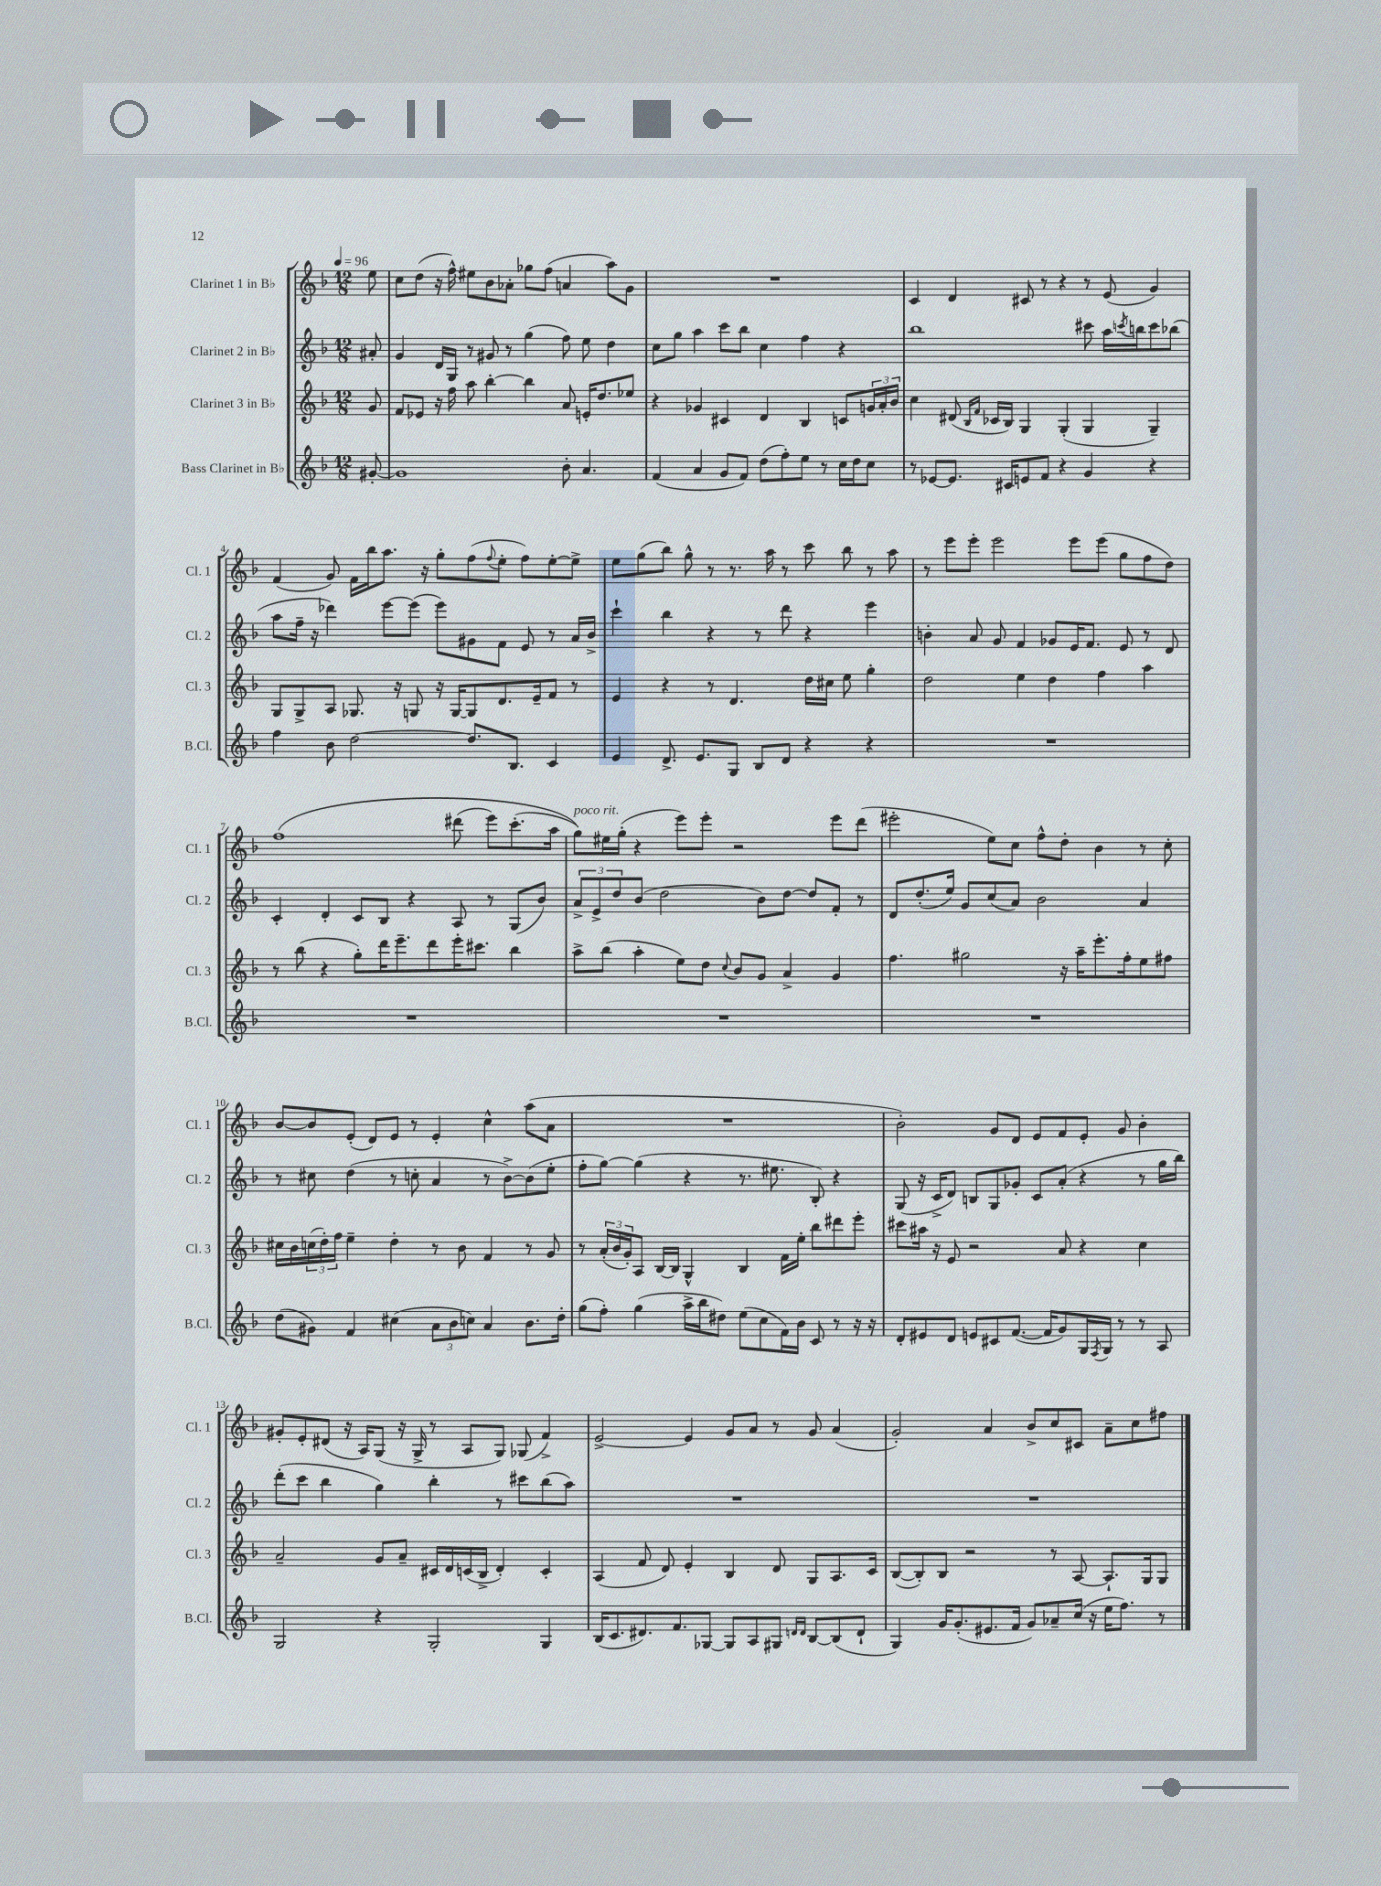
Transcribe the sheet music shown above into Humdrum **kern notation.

**kern	**kern	**kern	**kern
*staff4	*staff3	*staff2	*staff1
*clefG2	*clefG2	*clefG2	*clefG2
*k[b-]	*k[b-]	*k[b-]	*k[b-]
*M12/8	*M12/8	*M12/8	*M12/8
*MM96	*MM96	*MM96	*MM96
[8g#'	8g	8a#'	8ee
=	=	=	=
1g#]	8f	4g	8cc
.	8e-	.	(8dd
.	16r	16d	16r
.	16ff	16G	16ff^^)
.	8aa	8r	8ee#
.	[4bb-'	8g#	8b-
.	.	8r	8a-'
.	4bb-]	(4gg	8gg-
.	.	.	(8ff
8b-'	8a	8ff)	4a
4.a	16e'	8ee	.
.	8.dd	.	.
.	.	4dd	8aa)
.	8ee-	.	8g
=	=	=	=
(4f	4r	8cc	1.r
.	.	8gg	.
4a	4g-	4aa	.
8g	4c#	8ccc	.
8f)	.	8bb-	.
(8dd	4d	4cc	.
8ff')	.	.	.
8ee	4B-	4ff	.
8r	.	.	.
16cc	8c	4r	.
16dd	.	.	.
8cc	24g	.	.
.	24a'	.	.
.	24b-	.	.
=	=	=	=
8r	4cc	1bb-	4c
[8e-	.	.	.
8.e-]	(8d#	.	4d
.	16qqB-	.	.
.	16qqf	.	.
.	16c-	.	.
16c#	16B-)	.	.
8e	4G	.	8c#
8f	.	.	8r
4r	(4G'	.	4r
4g	4G	8ccc#	8r
.	.	16aa	(8e
.	.	8qccc	.
.	.	16bb	.
4r	4G~)	8ccc	4g)
.	.	(8bb-	.
=	=	=	=
4ff	8G	8aa	(4f
.	8G^	16ff~	.
.	.	16r	.
8b-	8A	4ddd-)	8g)
[2dd	8.G-	.	16f
.	.	.	16bb-
.	.	[8eee	8.aa
.	16r	.	.
.	8G	(8eee]	.
.	.	.	16r
.	16r	8eee)	8gg'
.	[16G	.	.
8.dd]	8G]	8g#	(8ff
.	.	.	8qqff
.	8.d	8f	8ee'
8.B-	.	.	.
.	.	8e	8ff)
.	16e~	.	.
4c	8f	8r	[8ee'
.	8r	16a	8ee^]
.	.	16b-^	.
=	=	=	=
4e	4e	4ccc`	8ee
.	.	.	(8gg
8.d^	4r	4bb-	8bb-)
.	.	.	8gg^^
8.e	.	.	.
.	8r	4r	8r
8G	4.d	.	8.r
8B-	.	8r	.
.	.	.	16aa
8d	.	8ddd	8r
4r	16dd	4r	8ccc
.	16cc#	.	.
.	8ee	.	8bb-
4r	4gg'	4eee	8r
.	.	.	8aa
=	=	=	=
1.r	2dd	4b'	8r
.	.	.	8eee
.	.	8a	8eee'
.	.	8g	2eee
.	4ee	4f	.
.	4dd	8g-	.
.	.	16e	8eee
.	.	8.f	.
.	4ff	.	(8eee
.	.	8e	8gg
.	4aa	8r	8ff
.	.	8d	8dd)
=	=	=	=
1.r	8r	4c'	&(1ff
.	(8bb-	.	.
.	4r	4d'	.
.	8gg')	8c	.
.	16ddd	8B-	.
.	8.eee~	.	.
.	.	4r	.
.	8ddd	.	.
.	16eee'	8A	(8ddd#
.	8.ccc#	.	.
.	.	8r	8eee)
.	4bb-	(8G	(8.ccc'
.	.	8b-)	.
.	.	.	16aa
=	=	=	=
1.r	8aa^	12a^	8gg)&)
.	.	12e^	.
.	(8bb-	.	16ee#
.	.	12dd	.
.	.	.	(16gg'
.	4aa'	(8b-	4r
.	.	2dd	.
.	8ee)	.	8eee)
.	8dd	.	8eee'
.	8qqcc	.	.
.	8b-	.	2r
.	8g	8b-)	.
.	4a^	[8dd	.
.	.	8dd]	.
.	4g	8f'	8eee
.	.	8r	(8ddd
=	=	=	=
1.r	4.ff	8d	2eee#'
.	.	(8.dd'	.
.	.	16ee)	.
.	2gg#	8g	.
.	.	(8cc	8ee)
.	.	8a)	8cc
.	.	2b-	8ff^^
.	16r	.	8dd'
.	16aa~	.	.
.	8.eee'	.	4b-
.	16ff'	.	.
.	8ee	4a	8r
.	8ff#	.	8cc'
=	=	=	=
(8dd	16cc#	8r	[8b-
.	16b-	.	.
8g#)	(24cc	8cc#	8b-]
.	24dd')	.	.
.	24ff	.	.
4f	4ee~	(4dd	(8e'
.	.	.	8d)
(4cc#	4dd'	8r	8e
.	.	8cc'	8r
12a	8r	4a	4e'
12b-	.	.	.
.	8b-	.	.
12cc)	.	.	.
4a	4f	8r	4cc^^
.	.	[8b-^)	.
8.b-	8r	(8b-]	(8aa
.	8g	8ee'	8a
16dd'	.	.	.
=	=	=	=
(8gg	8r	8ff'	1.r
8ff')	(24a'	[8gg)	.
.	24b-	.	.
.	24g')	.	.
(4gg	8A	(4gg]	.
.	[16B-	.	.
.	16B-]	.	.
16aa^	4G^^	4r	.
16bb-	.	.	.
8dd#)	.	.	.
(8ee	4B-	8.r	.
8cc	.	.	.
.	.	8.ee#	.
16f)	16f	.	.
16b-	16ee'	.	.
8c	8bb-	8B-')	.
8r	8ddd#	4r	.
16r	8eee'	.	.
16r	.	.	.
=	=	=	=
8d'	8ccc#	(8G	2b-')
8e#	16aa#	16r	.
.	16r	16c^	.
8d	8e	8d)	.
8e	2r	8B	.
8c#	.	8G	8g
([8.f	.	8g-'	8d
.	.	8c	8e
16f]	.	.	.
8g)	8a	(8a'	8f
16G	4r	4r	8e'
8qF	.	.	.
16G	.	.	.
8r	.	.	8g
8r	4cc	8r	4b-'
8A	.	16gg	.
.	.	16bb-)	.
=	=	=	=
2G	2a~	(8ddd'	8g#'
.	.	8ccc	8e'
.	.	4bb-	(8d#
.	.	.	16r
.	.	.	16A)
4r	8g	4gg)	(8G
.	8a~	.	16r
.	.	.	16G^
2G'	16c#	4bb-'	8r
.	16d	.	.
.	(16c	.	8A
.	16B-^	.	.
.	4d')	8r	8G)
.	.	8ccc#	(8G-
4G	4c'	(8bb-	4f^)
.	.	8aa)	.
=	=	=	=
(16B-	(4A	1.r	[2e^
8.c	.	.	.
8.d#)	8f	.	.
.	8d)	.	.
8.f	.	.	.
.	4e'	.	4e]
[8G-	.	.	.
8G-]	4B-	.	8g
8A	.	.	8a
8G#	8d	.	8r
16qqd	.	.	.
16qqd	.	.	.
[8B-	8G	.	8g
(8B-]	8.A	.	(4a
8d`	.	.	.
.	16c	.	.
=	=	=	=
4G)	([8B-	1.r	2g')
.	8B-'])	.	.
16g	8B-	.	.
(8.g'	.	.	.
.	2r	.	.
8.e#	.	.	4a
16f	.	.	.
8g)	.	.	8b-^
8a-~	8r	.	8cc
(16cc	[8A	.	8c#
16r	.	.	.
16ee	8.A`]	.	8a~
8.ff)	.	.	.
.	.	.	8cc
.	16G	.	.
8r	8G	.	8ff#
==	==	==	==
*-	*-	*-	*-
